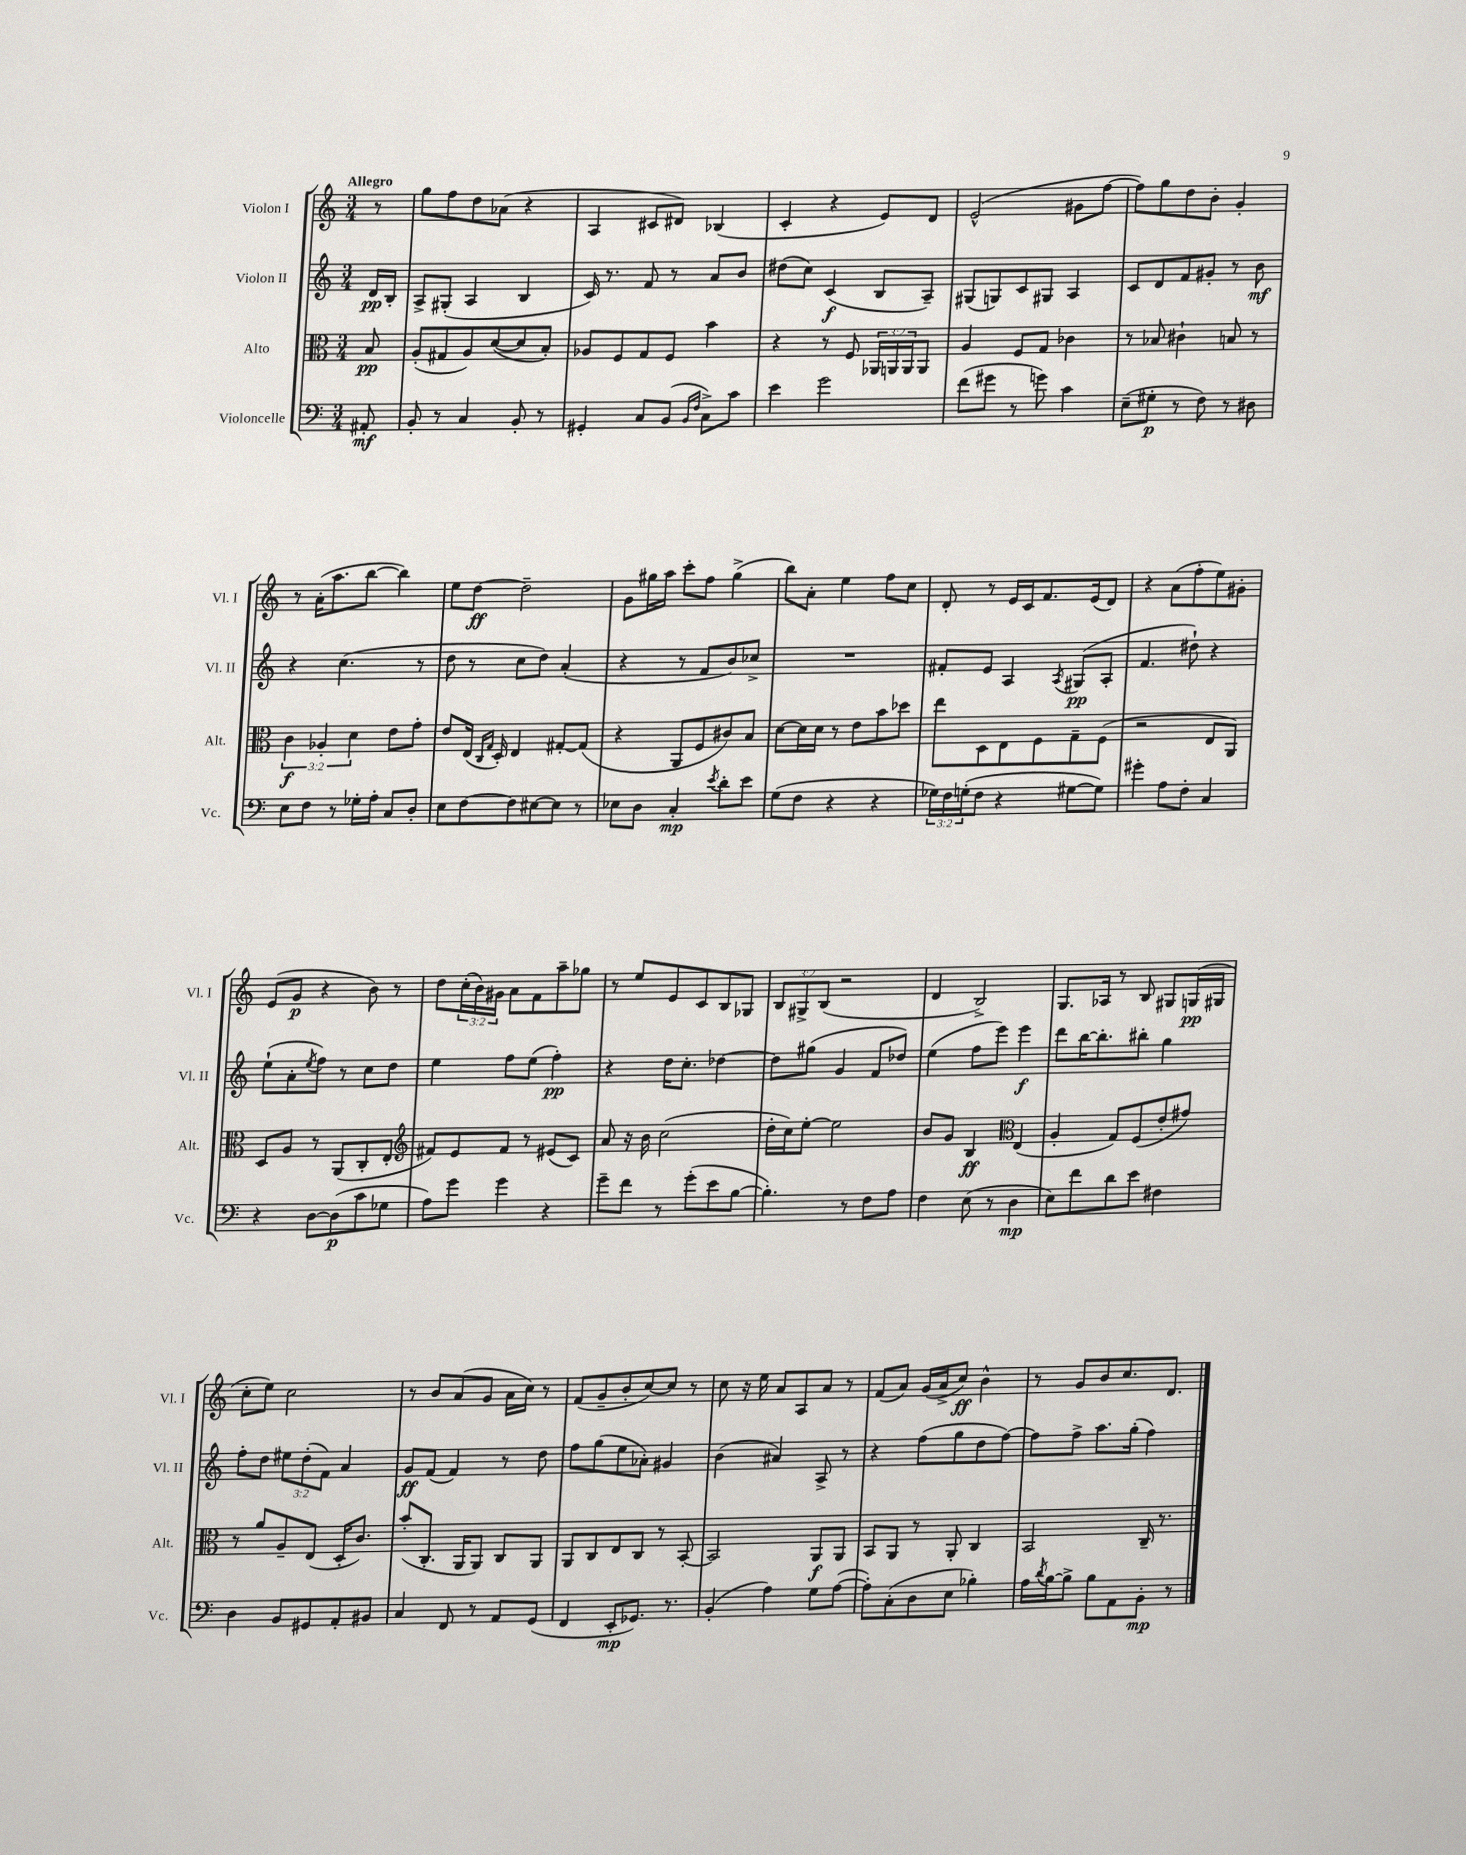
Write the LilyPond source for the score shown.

<<
\new StaffGroup <<
\new Staff = "s0" \with { instrumentName = "Violon I" shortInstrumentName = "Vl. I" } {
    \clef treble \key c \major \numericTimeSignature \time 3/4 \override Staff.TupletNumber.text = #tuplet-number::calc-fraction-text \partial 8 \tempo "Allegro"
    r8 |
    g''8 f''8 d''8 aes'8( r4 |
    a4 cis'8 dis'8) bes4( |
    c'4-. r4 e'8) d'8 |
    e'2-^( gis'8 f''8~ |
    f''8) g''8 d''8 b'8-. g'4-. |
    r8 a'16-.( a''8. b''8~ b''4) |
    e''8 d''8~\ff d''2-- |
    g'8 gis''16 a''16 c'''8-. f''8 gis''4->( |
    b''8) a'8-. e''4 f''8 c''8 |
    d'8-. r8 e'16 c'16 f'8. e'16( d'8) |
    r4 a'8( f''8-. e''8) gis'8-. |
    e'8( g'8\p r4 b'8) r8 |
    d''8 \tuplet 3/2 { c''16-.( b'16) gis'16 } a'8 f'8 a''8-- ges''8 |
    r8 e''8 e'8 c'8 b8 ges8 |
    \tuplet 3/2 { b8 gis8-> b8( } r2 |
    d'4 b2->) |
    g8. aes16 r8 b8 gis8 g16\pp( gis16 |
    c''8-. e''8) c''2 |
    r8 b'8 a'8( g'8 a'16 c''16) r8 |
    f'8( g'8-- b'8-. c''8~) c''8 r8 |
    c''8 r16 e''16 a'8 a8 a'8 r8 |
    f'8( a'8) g'16( a'16-> c''8\ff) b'4-^ |
    r8 g'8 b'8 c''8. d'8. \bar "|." |
}
\new Staff = "s1" \with { instrumentName = "Violon II" shortInstrumentName = "Vl. II" } {
    \clef treble \key c \major \numericTimeSignature \time 3/4 \override Staff.TupletNumber.text = #tuplet-number::calc-fraction-text \partial 8
    d'16\pp b16-. |
    a8-> gis8-.( a4 b4 |
    c'16) r8. f'8 r8 a'8 b'8 |
    dis''8( c''8) c'4\f( b8 a8--) |
    gis8( g8) c'8 gis8 a4 |
    c'8 d'8 f'8 gis'8-. r8 b'8\mf |
    r4 c''4.( r8 |
    d''8 r8 c''8 d''8) a'4-.( |
    r4 r8 f'8 b'8) ces''8-> |
    R2. |
    fis'8-. e'8 a4 \acciaccatura { a8 } gis8\pp( a8-. |
    f'4. dis''8-!) r4 |
    e''8-!( a'8-. \acciaccatura { e''8 } f''8) r8 c''8 d''8 |
    e''4 f''8 e''8( f''4-.\pp) |
    r4 d''16 c''8.-. des''4~ |
    des''8 gis''8( g'4 f'8 des''8) |
    e''4( f''8 e'''8) e'''4\f |
    d'''8 b''16~ b''8.-. bis''8-. g''4 |
    f''8-. d''8 \tuplet 3/2 { eis''8 d''8-.( f'8) } a'4 |
    g'8\ff f'8( f'4) r8 d''8 |
    f''8 g''8( e''8 aes'8-.) gis'4 |
    b'4( ais'4) a8-> r8 |
    r4 f''8( g''8 d''8 f''8~) |
    f''8 f''8-> a''8. g''16-.( f''4) \bar "|." |
}
\new Staff = "s2" \with { instrumentName = "Alto" shortInstrumentName = "Alt." } {
    \clef alto \key c \major \numericTimeSignature \time 3/4 \override Staff.TupletNumber.text = #tuplet-number::calc-fraction-text \partial 8
    b8\pp |
    a8-.( gis8 a8) d'8~( d'8 b8-.) |
    aes8 f8 g8 f8 b'4 |
    r4 r8 f8 \tuplet 3/2 { aes,16 a,16 a,16 } a,8 |
    a4 f8 g8 ces'4 |
    r8 bes8 cis'4-! b8 r8 |
    \tuplet 3/2 { c'4\f aes4-. d'4 } e'8 g'8-. |
    e'8 e16( \grace { c16 g16 } d16-.) e4 gis8~-. gis8( |
    r4 a,8 f8 cis'8) b8 |
    d'8~ d'16 d'16 r8 e'8 b'8 des''8 |
    e''8 d8 e8 f8 g8-- f8( |
    r2 e8 a,8) |
    d8 a8 r8 a,8( c8-. e8-. |
    \clef treble fis'8) e'8 fis'8 r8 eis'8( c'8) |
    a'8 r16 b'16 c''2( |
    d''16-. c''16) e''8~-. e''2 |
    b'8 g'8 b4\ff \clef alto e4( |
    a4-. g8) f8( e'8-. gis'8) |
    r8 a'8 a8-- e8( d16-. c'8.) |
    b'8-.( c8.-. a,16 a,8) c8 a,8 |
    a,8 c8 e8 c8 r8 b,8~-. |
    b,2 a,8\f a,8 |
    b,8 a,8 r8 a,8-. c4 |
    b,2 c16-- r8. \bar "|." |
}
\new Staff = "s3" \with { instrumentName = "Violoncelle" shortInstrumentName = "Vc." } {
    \clef bass \key c \major \numericTimeSignature \time 3/4 \override Staff.TupletNumber.text = #tuplet-number::calc-fraction-text \partial 8
    ais,8-.\mf |
    b,8-. r8 c4 b,8-. r8 |
    gis,4-. c8 b,8( \grace { b,16 f16 } c8->) c'8 |
    e'4 g'2 |
    f'8( gis'8 r8 g'8) c'4 |
    e8--( gis8-.\p r8 f8) r8 dis8 |
    e8 f8 r8 ges16-. a16-. c8 d8-. |
    e8 f8~ f8 eis8~ eis8 r8 |
    ees8 d8 c4-.\mp \acciaccatura { e'8 } d'8-. e'8 |
    g8( f8 r4 r4 |
    \tuplet 3/2 { ges16) f16 g16-.( } f8 r4 gis8~ gis8) |
    gis'4-. a8 f8-. c4 |
    r4 d8~ d8\p( c'8 ges8 |
    a8) g'8 g'4 r4 |
    g'8-- f'8 r8 g'8-.( e'8 b8~ |
    b4.-.) r8 f8 a8 |
    f4 e8( r8 d4\mp |
    e8) f'8 d'8 e'8 fis4 |
    d4 b,8 gis,8 a,8-. bis,8 |
    c4 f,8 r8 a,8 g,8( |
    f,4 e,8-.\mp ges,8.) r8. |
    b,4-.( a4) g8 a8~( |
    a8-.) c8-.( d8 e8 bes4-.) |
    a16 \acciaccatura { d'8 } b16~ b8-> b8 a,8 b,8-.\mp r8 \bar "|." |
}
>>
>>
\layout { \context { \Score \remove "Bar_number_engraver" } }
